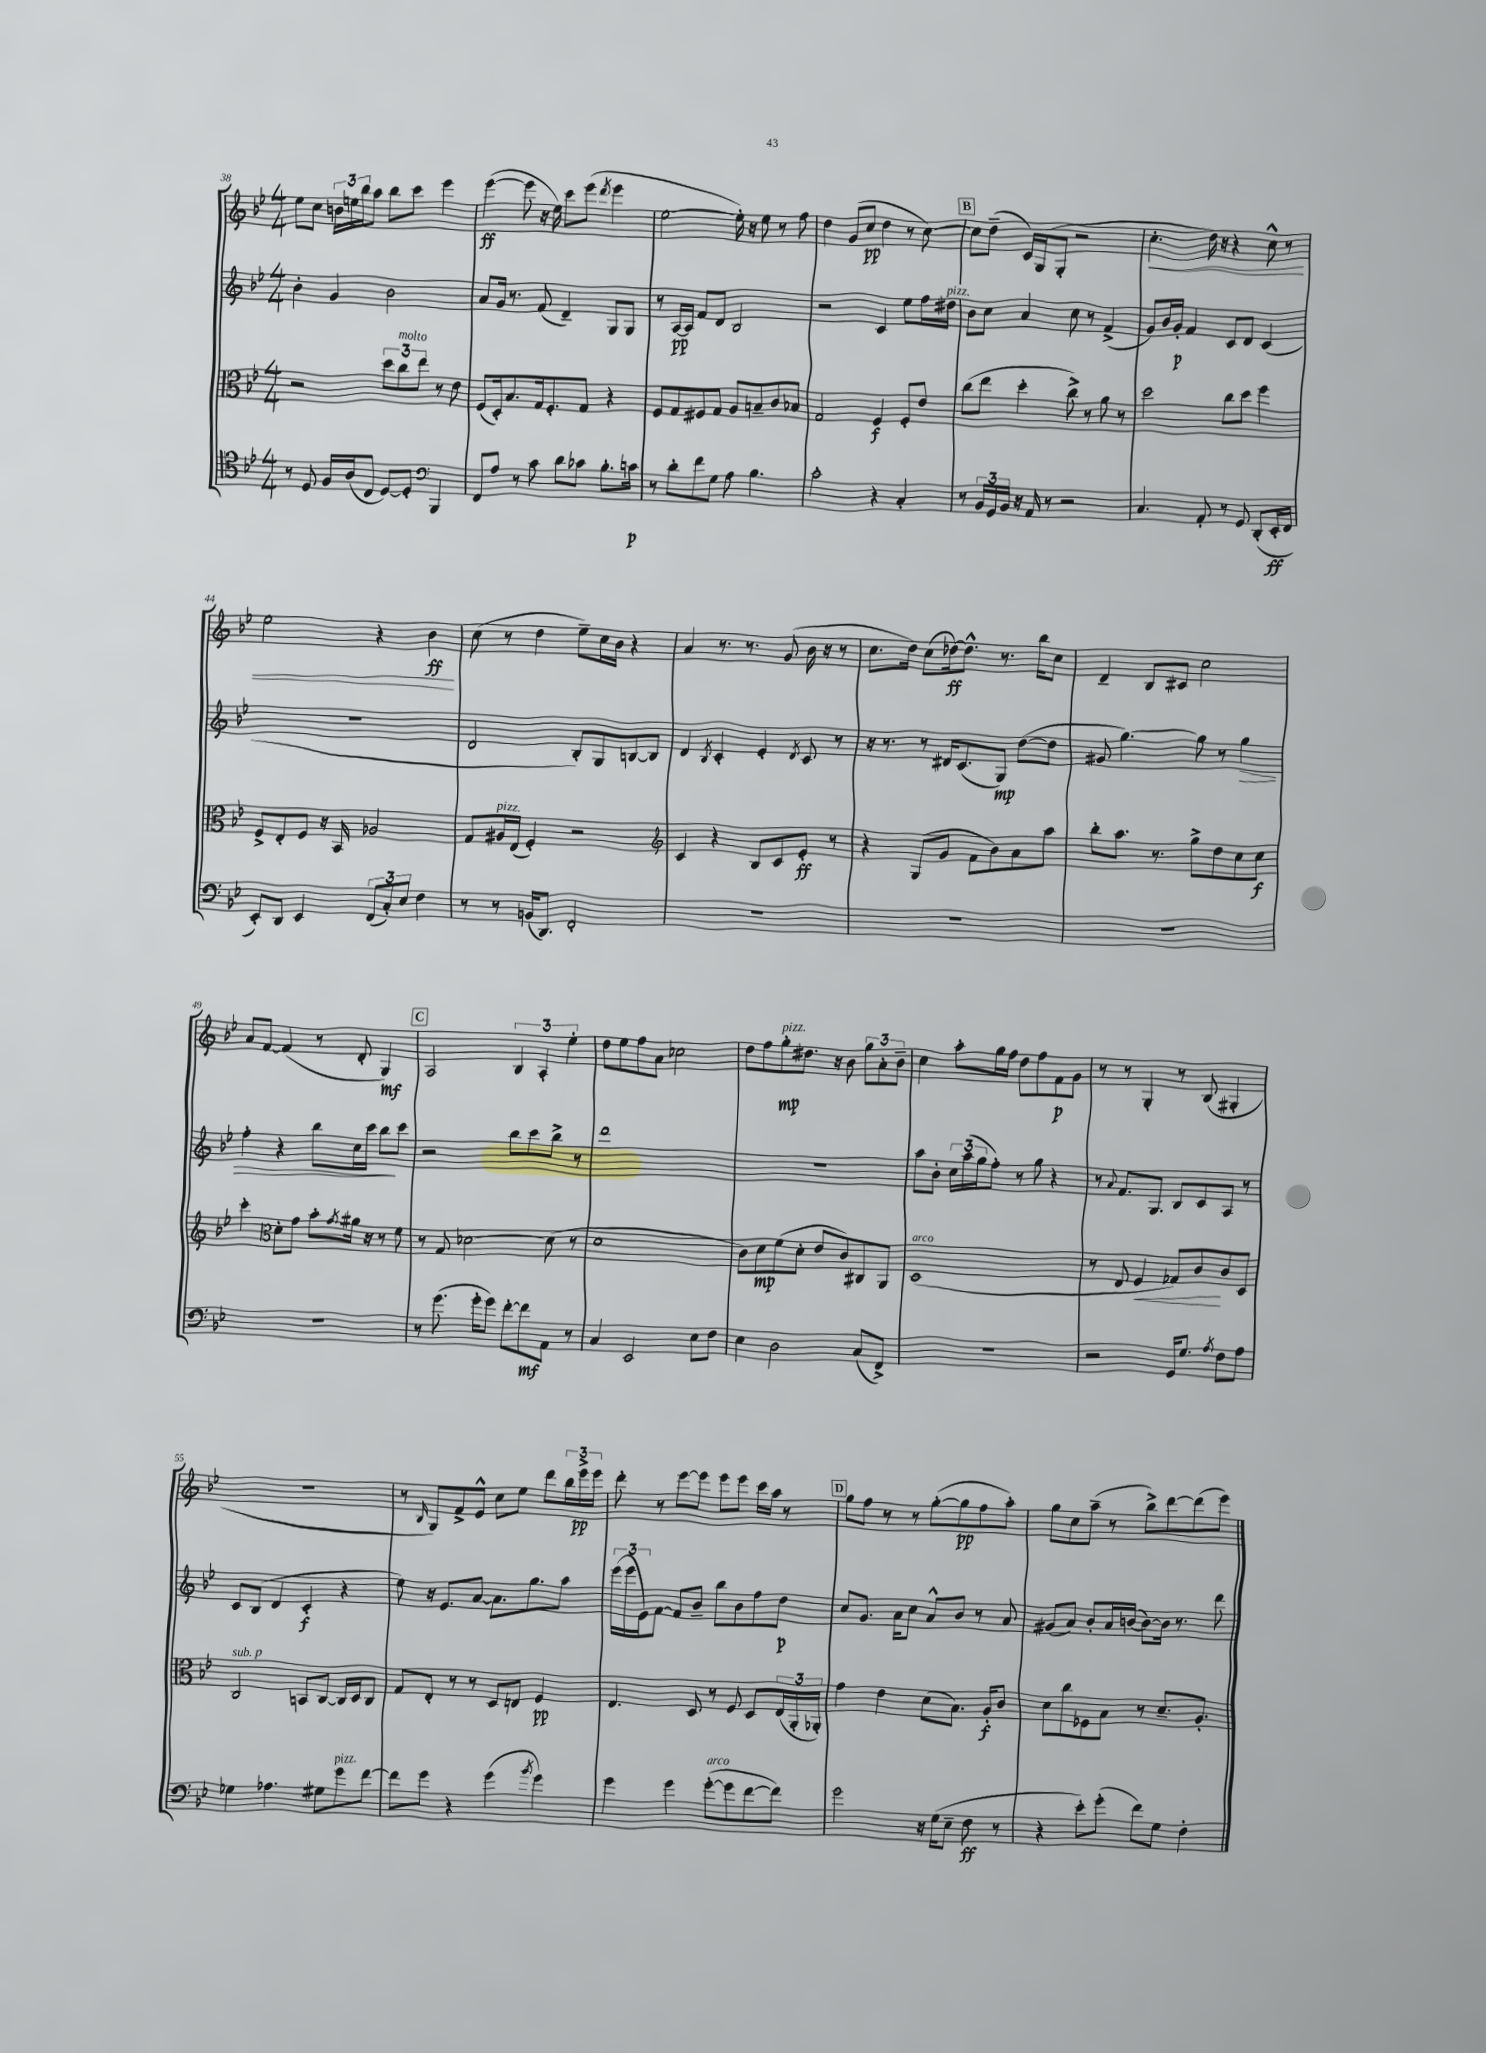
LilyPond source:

<<
\new StaffGroup <<
\new Staff = "s0" {
    \clef treble \key bes \major \numericTimeSignature \time 4/4
    ees''8 c''8 \tuplet 3/2 { b'16 e''16 bes''16 } a''8 bes''8 c'''8 ees'''4 |
    ees'''4~\ff( ees'''8 r16 ees''16) c'''8 ees'''8( \acciaccatura { d'''8 } ees'''4 |
    ees''2~ ees''16-.) r16 ees''8 r8 f''8 |
    d''4 g'8( c''8\pp d''4 r8 c''8~) |
    \mark \markup { \box "B" } c''8 d''8--( c'16) g16( g8-. r2 |
    c''4.-.\< d''16) r16 r4 c''8-^ r8 |
    ees''2 r4 bes'4\ff\! |
    c''8( r8 d''4 ees''8--) c''16 bes'16 r4 |
    a'4 r8. r8. g'8( bes'16 r16 r8 |
    c''8. d''16) c''8( des''16~\ff) des''8.-^ r8. bes''16 c''8 |
    d'4-- bes8 cis'8 c''2 |
    a'8 f'8~ f'4( r8 d'8-. g4\mf) |
    \mark \markup { \box "C" } a2 \tuplet 3/2 { bes4 a4-. ees''4-. } |
    d''8 ees''8 f''8 a'8 ces''2 |
    d''8 f''8 g''8-.\mp^\markup { \italic "pizz." } dis''8. r16 bes'8 \tuplet 3/2 { g''8 a'8-. bes'8-- } |
    c''4 a''8-. g''16 f''16 d''8 f''8 f'8\p g'8 |
    r8 r8 g4-. r8 bes8( gis4-. |
    R1 |
    r8 \grace { bes16 } g8) f'8-> ees'8-^ c''8 ees''8 d'''8 \tuplet 3/2 { bes''16 ees'''16->\pp ees'''16 } |
    d'''8-. r8 ees'''8~ ees'''8 ees'''8 ees'''8 c'''16 a''16 r8 |
    \mark \markup { \box "D" } g''8 f''8 r8 r8 g''8~-.( g''8\pp f''8 a''8-.) |
    g''8 c''8 a''8--( r8 bes''8->) d'''8~ d'''8( ees'''8) \bar "|." |
}
\new Staff = "s1" {
    \clef treble \key bes \major \numericTimeSignature \time 4/4
    bes'4-. g'4 bes'2 |
    a'8 g'16 r8. f'8( d'4--) g8 g8 |
    r8 a16~\pp a16 f'8 d'8 bes2 |
    r2 c'4 ees''8 f''16 dis''16^\markup { \italic "pizz." } |
    \mark \markup { \box "B" } bes'8 c''8 a'4 c''8 r8 f'4->( |
    g'8) bes'16 g'16-.\p f'4 c'8 d'8 c'4( |
    r1 |
    d'2 bes8-.) g8 b8~ b8 |
    d'4 \acciaccatura { bes8 } c'4-. ees'4-. \acciaccatura { d'8 } c'8 r8 |
    r16 r8. r8 dis'16 c'8.( g8\mp) d''8~( d''8 |
    gis'8 g''4.~) g''8 r8 g''4\> |
    f''4-. r4 bes''8 c''16 c'''16 bes''8\! c'''8 |
    \mark \markup { \box "C" } r2 bes''8 c'''8 bes''8-> r8 |
    d'''1 |
    R1 |
    a''8 bes'8-. \tuplet 3/2 { c''16 a''16( g''16 } f''8-.) r8 g''8 r4 |
    r8 \appoggiatura { a'8 } f'8. g8. bes8 c'8 a8 r8 |
    c'8 bes8( d'4 c'4-.\f r4 |
    ees''8) r16 ees'8. a'8~ a'8. g''8. a''8 |
    \tuplet 3/2 { ees'''16( ees'''16 ees'16) } f'8~ f'8 bes'8-- bes''8 bes'8 f''8 d''8\p |
    \mark \markup { \box "D" } c''8 g'8. a'16 c''8 a'8-^ bes'8 r8 a'8 |
    gis'8( a'8) bes'8-. a'16 b'16~( b'8~) b'16 r8. d'''8 \bar "|." |
}
\new Staff = "s2" {
    \clef alto \key bes \major \numericTimeSignature \time 4/4
    r2 \tuplet 3/2 { d''8 c''8^\markup { \italic "molto" } ees''8 } r8 ees'8 |
    f8( d16-.) bes8. g16 f8.-. g8 r4 |
    f8 g8 fis8 g8 a8 b8-- c'8 bes8 |
    g2 f4\f f8-. ees'8 |
    \mark \markup { \box "B" } c''8( ees''8 d''4-. c''8->) r8 a'8 r8 |
    d''2 c''8 d''8 f''4 |
    f8-> ees8-. f8 r16 bes,16 aes2 |
    g8 ais16^\markup { \italic "pizz." } ees16( f4-.) r2 |
    \clef treble c'4 r4 bes8 c'8 ees'8-.\ff r8 |
    r4 g8( g'8 f'8 bes'8) a'8 a''8 |
    bes''8-. a''8. r8. g''8-> d''8 c''8 c''8\f |
    c'''4-. \clef alto d'8-. g'8 bes'8-. \acciaccatura { g'8 } ais'16 r16 r8 f'8 |
    \mark \markup { \box "C" } r8 g8 des'2~ des'8( r8 |
    d'1 |
    c'8) d'8\mp f'8( d'8-. ees'8 c'8) cis8 a,8 |
    d1^\markup { \italic "arco" }( |
    r8 ees8 f4\< ges8) c'8\! c'8 d8 |
    c2^\markup { \italic "sub. p" } b,8 c8~ c16 d16 c8 |
    g8 ees8-. r8 r8 d8 e8 f4\pp |
    ees4. d8 r8 f8 d8 \tuplet 3/2 { ees16( a,16-. aes,16-.) } |
    \mark \markup { \box "D" } g'4 ees'4 d'8( bes8.) a16-.\f c'8 |
    d'8 c''8 fes8 bes8 r8 d'8.-- a8.-. \bar "|." |
}
\new Staff = "s3" {
    \clef tenor \key bes \major \numericTimeSignature \time 4/4
    r8 d8 f16 a16( c8 d8~) d8-. \clef bass bes,,4 |
    f,8 a8 r8 c'8 d'8 ces'8 bes8.-. c'16\p |
    r8 d'8-. f'8 g8 a8 bes4. |
    c'2-. r4 c4-. |
    \mark \markup { \box "B" } r8 \tuplet 3/2 { bes,16 g,16 bes,16 } r16 a,16 r8 r2 |
    c4. a,8-. r8 g,8 d,8-.( ees,16-.\ff f,16 |
    ees,8-.) d,8 ees,4 \tuplet 3/2 { f,8( c8-.) ees8 } f4 |
    r8 r8 b,16( d,8.) f,2-. |
    R1 |
    R1 |
    R1 |
    R1 |
    \mark \markup { \box "C" } r8 g'8.( g'16-. g'8) f'8~-. f'8\mf a,8 r8 |
    c4 ees,2 ees8 f8 |
    ees4 d2 c8( f,8->) |
    R1 |
    r2 g,16 g8. \acciaccatura { a8 } f8 a8 |
    ges4 aes4. gis8 g'8^\markup { \italic "pizz." } f'8~ |
    f'8 g'8 r4 g'4( \acciaccatura { bes'8 } g'4) |
    g'4 g'4 g'8~-.^\markup { \italic "arco" }( g'8 f'8~ f'8) |
    \mark \markup { \box "D" } g'2 r16 g16( ees8-- f8\ff r8 |
    r4 ees'8-.) g'8-.( f'8) g8 f4-. \bar "|." |
}
>>
>>
\layout { \context { \Score currentBarNumber = #38 } }
